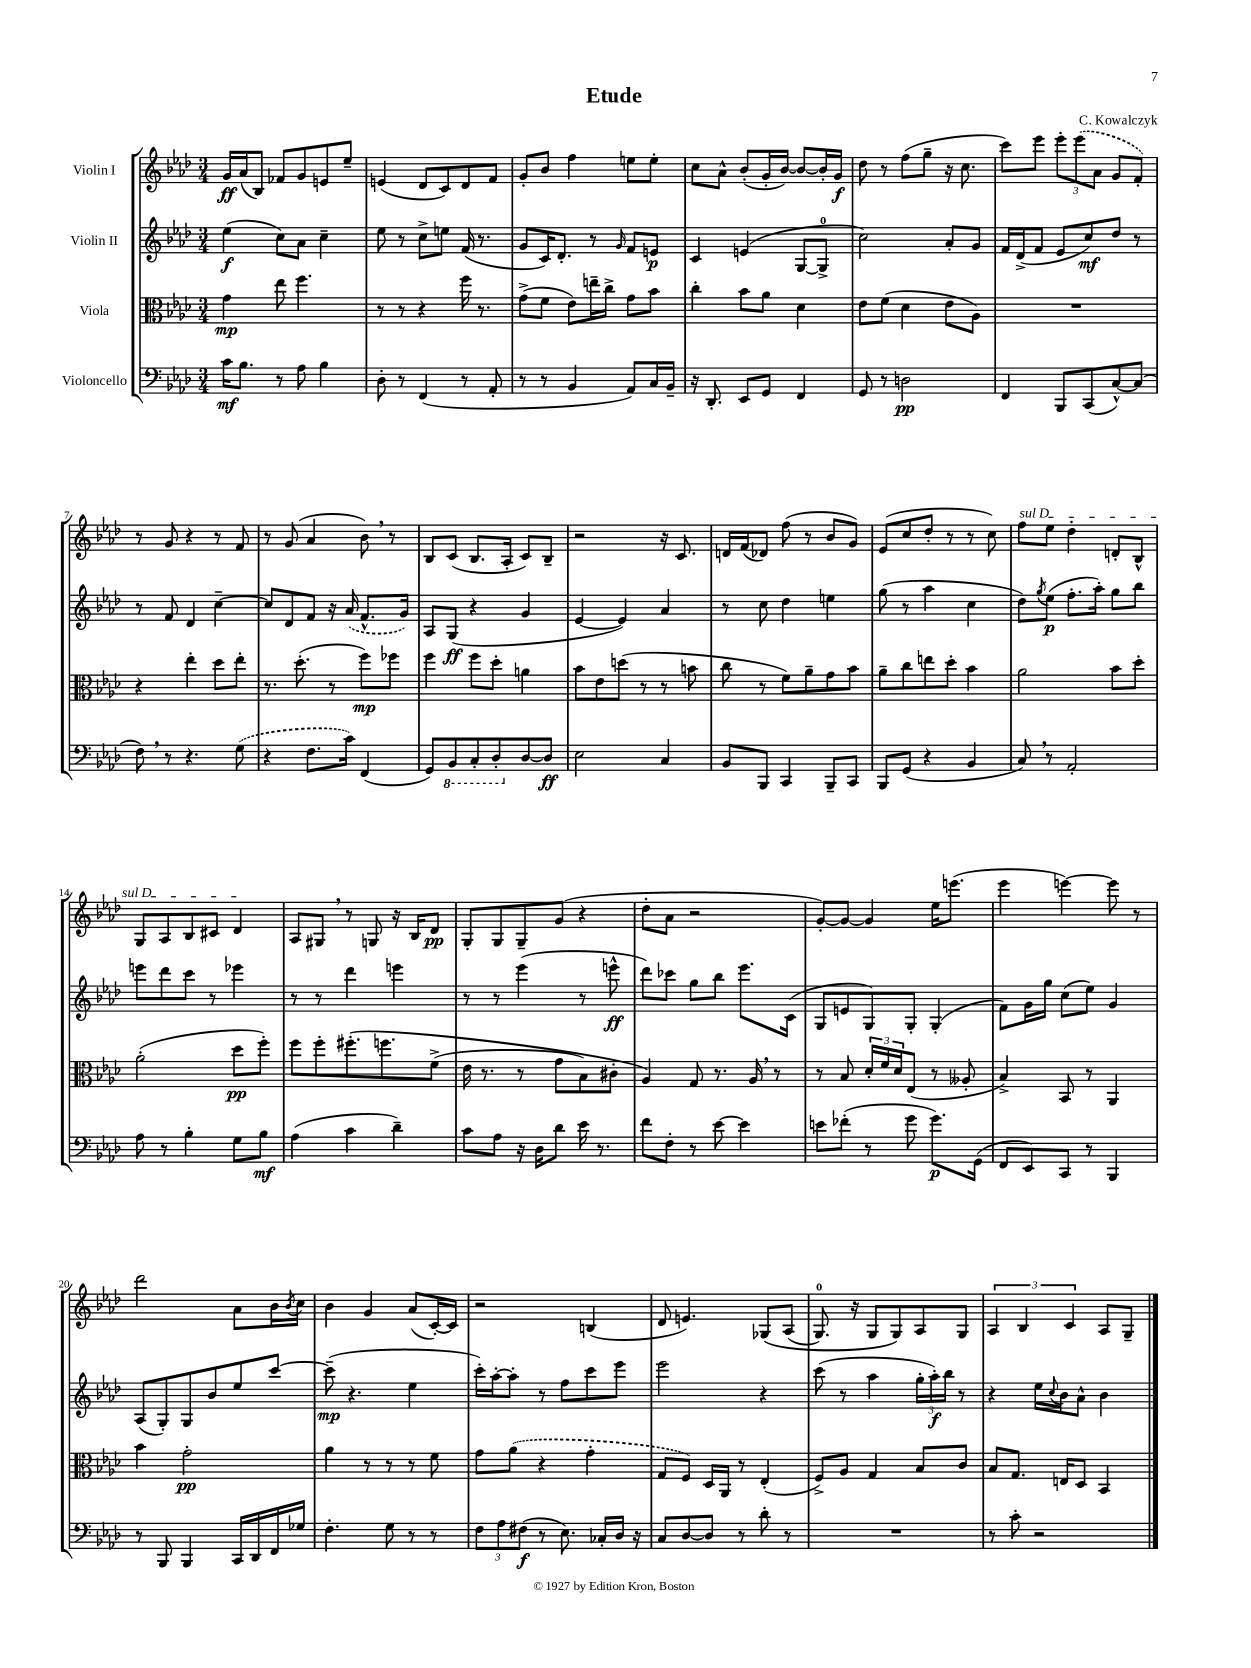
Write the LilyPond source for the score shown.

\header { title = "Etude" composer = "C. Kowalczyk" }
<<
\new StaffGroup <<
\new Staff = "s0" \with { instrumentName = "Violin I" } {
    \clef treble \key aes \major \numericTimeSignature \time 3/4
    g'16\ff aes'16( bes8) fes'8 g'8 e'8 ees''8-- |
    e'4( des'8 c'8) des'8 f'8 |
    g'8-. bes'8 f''4 e''8 e''8-. |
    c''8 aes'8-^ bes'8-.( g'16-. bes'16~) bes'8~ bes'16-. g'16\f |
    des''8 r8 f''8( g''8-- r16 c''8. |
    c'''8) ees'''8 \tuplet 3/2 { ees'''8-. \once \slurDashed ees'''8( aes'8 } g'8 f'8-.) |
    r8 g'8 r4 r8 f'8 |
    r8 g'8( aes'4 bes'8) \breathe r8 |
    bes8 c'8( bes8. aes16-. c'8) bes8-- |
    r2 r16 c'8. |
    d'16 f'16( des'8) f''8( r8 bes'8 g'8) |
    ees'8( c''8 des''8-. r8 r8 c''8) |
    \once \override TextSpanner.bound-details.left.text = \markup { \italic "sul D" } f''8\startTextSpan ees''8 des''4-. d'8-. bes8-^ |
    g8 aes8 bes8 cis'8 des'4\stopTextSpan |
    aes8 gis8 \breathe r8 g8 r16 bes16 des'8\pp |
    g8-. g8 g8-- g'8( r4 |
    des''8-. aes'8 r2 |
    g'8~-.) g'8~ g'4 ees''16 e'''8.( |
    ees'''4 e'''4~) e'''8 r8 |
    des'''2 aes'8 bes'16 \acciaccatura { bes'8 } c''16 |
    bes'4 g'4 aes'8( c'16~-.) c'16 |
    r2 b4( |
    des'8 e'4.) ges8\( aes8( |
    g8.-0) r16 g8 g8\) aes8 g8 |
    \tuplet 3/2 { aes4 bes4 c'4 } aes8 g8-- \bar "|." |
}
\new Staff = "s1" \with { instrumentName = "Violin II" } {
    \clef treble \key aes \major \numericTimeSignature \time 3/4
    ees''4\f( c''8) aes'8 c''4-- |
    ees''8 r8 c''8-> e''8 f'16( r8. |
    g'8 c'16) des'8.-. r8 \grace { g'16 } f'8 e'8\p |
    c'4 e'4( g8~ g8-0-> |
    c''2) aes'8-. g'8 |
    f'16 des'16->( f'8 ees'8 c''8\mf) des''8 r8 |
    r8 f'8 des'4 c''4~-- |
    c''8 des'8 f'8 r16 \once \slurDashed aes'16( f'8.-^ g'16) |
    aes8 g8\ff( r4 g'4 |
    ees'4~ ees'4) aes'4 |
    r8 c''8 des''4 e''4 |
    g''8( r8 aes''4 c''4 |
    des''8) \acciaccatura { g''8 } ees''8\p( f''8.-. aes''16-.) g''8 bes''8 |
    e'''8 des'''8 c'''8 r8 ees'''4 |
    r8 r8 des'''4 e'''4 |
    r8 r8 ees'''4( r8 e'''8-^\ff |
    des'''8) ces'''8 g''8 bes''8 ees'''8. c'16( |
    g8 e'8 g8) g8-. g4-.( |
    f'8) g'16 g''16 c''8( ees''8) g'4 |
    aes8( g8-.) g8 bes'8 ees''8 c'''8~ |
    c'''8--\mp( r4. ees''4 |
    c'''16-.) aes''16~-. aes''8-. r8 f''8 c'''8 ees'''8 |
    ees'''2 r4 |
    c'''8( r8 aes''4 \tuplet 3/2 { g''16-. aes''16-.\f) bes''16 } r8 |
    r4 ees''16 \appoggiatura { c''8 } bes'16 aes'8-^ bes'4 \bar "|." |
}
\new Staff = "s2" \with { instrumentName = "Viola" } {
    \clef alto \key aes \major \numericTimeSignature \time 3/4
    g'4\mp ees''8 f''4. |
    r8 r8 r4 f''16 r8. |
    g'8->( f'8 ees'8) e''16-- c''16-> g'8 bes'8 |
    c''4-. bes'8 aes'8 des'4 |
    ees'8 f'8( des'4 ees'8 aes8) |
    R2. |
    r4 ees''4-. des''8 ees''8-. |
    r8. des''8.-.( r8 f''8\mp) fes''8 |
    f''4 f''8 des''8-. a'4 |
    bes'8 ees'8 d''8( r8 r8 b'8 |
    c''8 r8 f'8) aes'8-- g'8 bes'8 |
    aes'8-- c''8 e''8 des''8-. bes'4 |
    aes'2 bes'8 des''8-. |
    aes'2-.( des''8\pp f''8-.) |
    f''8 f''8-. fis''8.-.\( f''8. f'8->( |
    ees'16 r8. r8 g'8 bes8) cis'8-. |
    aes4\) g8 r8. aes16 \breathe r8 |
    r8 bes8 \tuplet 3/2 { des'16-. f'16 des'16 } ees8( r8 aeses8-. |
    bes4->) bes,8 r8 aes,4 |
    bes'4 g'2-.\pp |
    aes'4 r8 r8 r8 f'8 |
    g'8 \once \slurDashed aes'8( r4 g'4-. |
    g8 f8) des16 aes,16 r8 ees4-.( |
    f8->) aes8 g4 bes8 c'8 |
    bes8 g8. e16 des8 bes,4 \bar "|." |
}
\new Staff = "s3" \with { instrumentName = "Violoncello" } {
    \clef bass \key aes \major \numericTimeSignature \time 3/4
    c'16\mf bes8. r8 aes8 bes4 |
    des8-. r8 f,4( r8 aes,8-. |
    r8 r8 bes,4 aes,8) c16 bes,16-- |
    r16 des,8.-. ees,8 g,8 f,4 |
    g,8 r8 d2\pp |
    f,4 bes,,8 c,8( c8~-^) c8( |
    f8) \breathe r8 r4. \once \slurDashed g8( |
    r4 f8. c'16) f,4( |
    g,8) \ottava #-1 bes,,8 c,8-. des,8-. \ottava #0 des8~ des8\ff |
    ees2 c4 |
    bes,8 bes,,8 c,4 bes,,8-- c,8 |
    bes,,8 g,8( r4 bes,4 |
    c8) \breathe r8 aes,2-. |
    aes8 r8 bes4-. g8 bes8\mf |
    aes4( c'4 des'4--) |
    c'8 aes8 r16 des16 des'8 ees'16 r8. |
    f'8 f8-. r8 ees'8~ ees'4 |
    e'8 fes'8-.( r8 g'8 g'8.\p) g,16( |
    f,8 ees,8) c,8 r8 bes,,4 |
    r8 bes,,8 bes,,4 c,16 des,16 f,16 ges16 |
    f4.-. g8 r8 r8 |
    \tuplet 3/2 { f8 aes8 fis8\f( } r8 ees8.) ces16-. des16 r16 |
    c8 des8~ des8 r8 des'8-. r8 |
    R2. |
    r8 c'8-. r2 \bar "|." |
}
>>
>>
